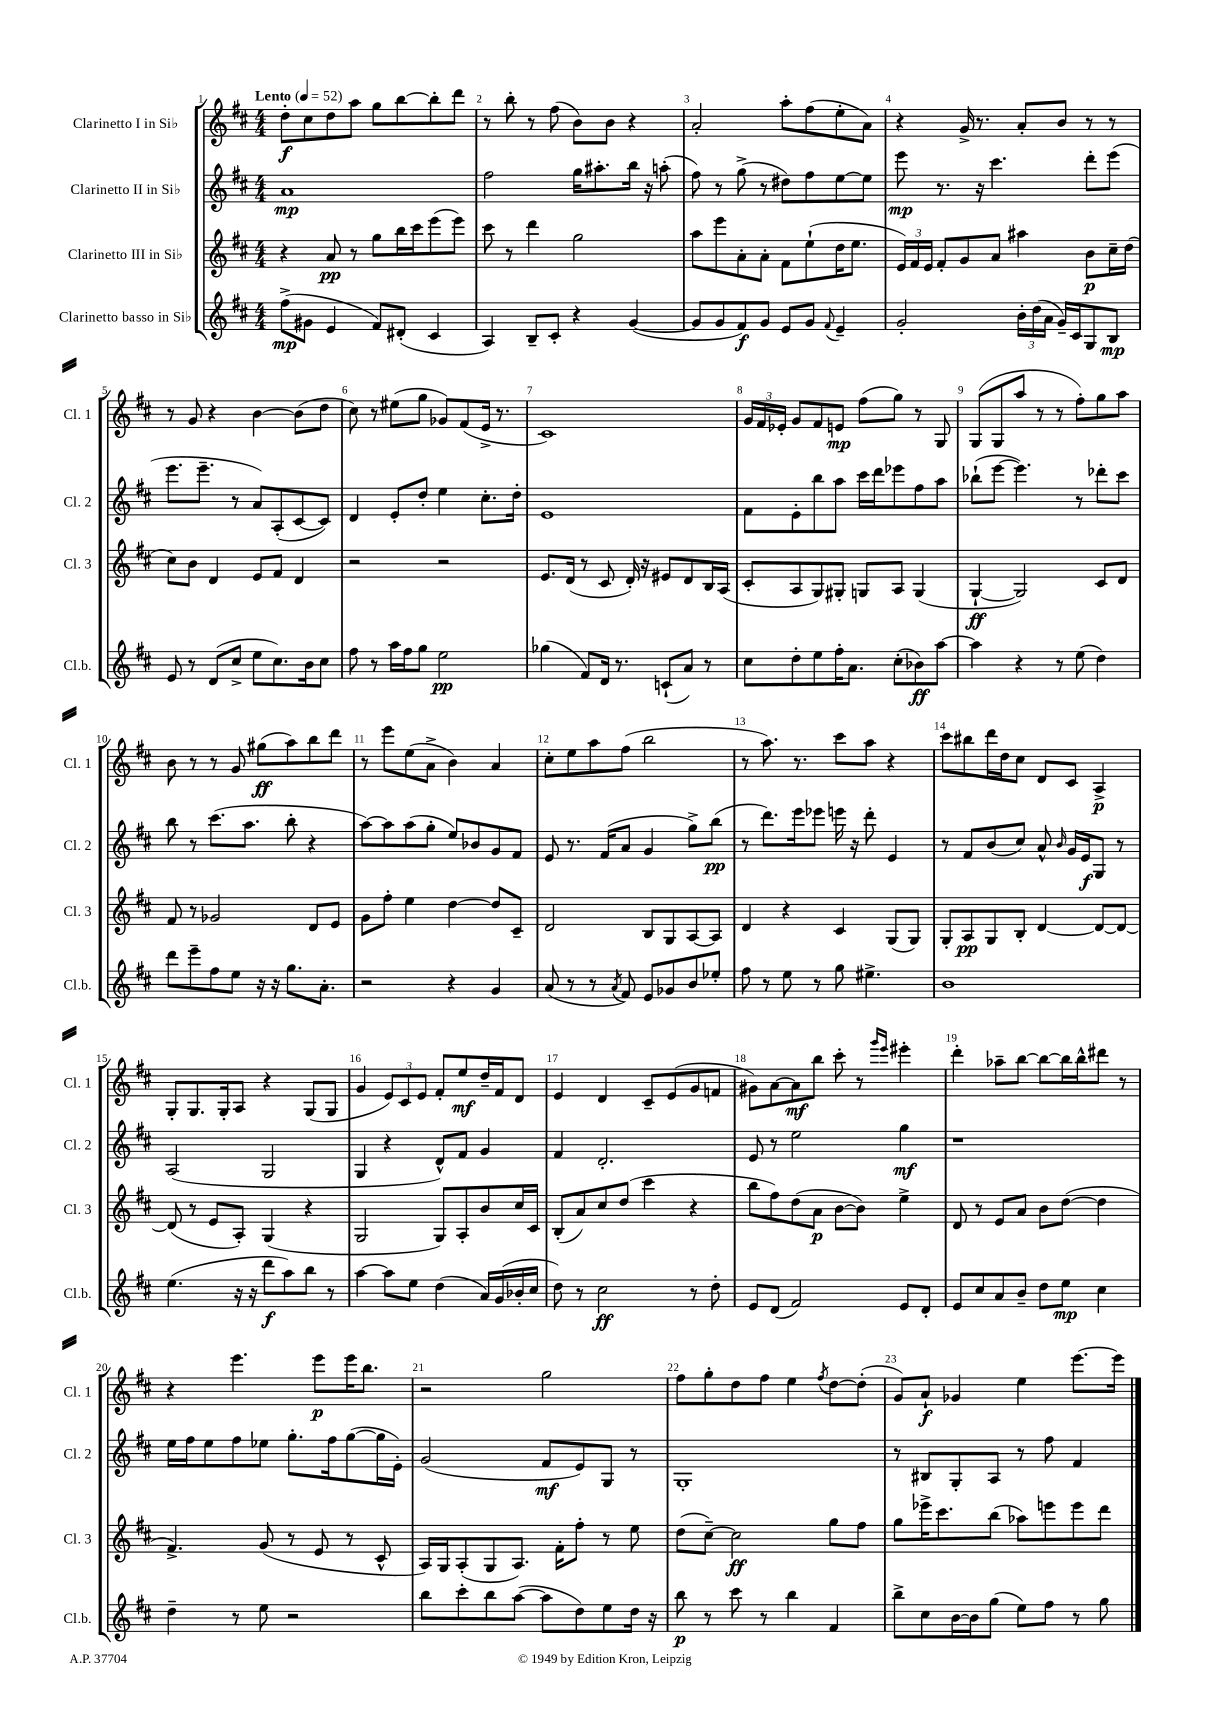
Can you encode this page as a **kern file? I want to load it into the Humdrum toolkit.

**kern	**dynam	**kern	**dynam	**kern	**dynam	**kern	**dynam
*part4	*part4	*part3	*part3	*part2	*part2	*part1	*part1
*staff4	*staff4	*staff3	*staff3	*staff2	*staff2	*staff1	*staff1
*I"Clarinetto basso in Si♭	*	*I"Clarinetto III in Si♭	*	*I"Clarinetto II in Si♭	*	*I"Clarinetto I in Si♭	*
*I'Cl.b.	*	*I'Cl. 3	*	*I'Cl. 2	*	*I'Cl. 1	*
*clefG2	*	*clefG2	*	*clefG2	*	*clefG2	*
*k[f#c#]	*	*k[f#c#]	*	*k[f#c#]	*	*k[f#c#]	*
*M4/4	*	*M4/4	*	*M4/4	*	*M4/4	*
*MM52	*	*MM52	*	*MM52	*	*MM52	*
=1	=1	=1	=1	=1	=1	=1	=1
!	!	!	!	!	!	!LO:TX:a:B:t=Lento	!
(8ff#^\L	mp	4r	.	1a	mp	8dd'\L	f
8g#X\J	.	.	.	.	.	8cc#\	.
4e/	.	8a/	pp	.	.	8dd\	.
.	.	8r	.	.	.	8aa\J	.
8f#/L)	.	8gg\L	.	.	.	8gg\L	.
(8d#X'/J	.	16bb\L	.	.	.	[8bb\	.
.	.	16ccc#\J	.	.	.	.	.
4c#/	.	(8eee\	.	.	.	8bb'\]	.
.	.	8eee\J)	.	.	.	8ddd\J	.
=2	=2	=2	=2	=2	=2	=2	=2
4A/)	.	8ccc#\	.	2ff#\	.	8r	.
.	.	8r	.	.	.	8bb'\	.
8B~/L	.	4ddd\	.	.	.	8r	.
8c#'/J	.	.	.	.	.	(8ff#\	.
4r	.	2gg\	.	16gg\KL	.	8b\L)	.
.	.	.	.	8.aa#X'\	.	.	.
.	.	.	.	.	.	8b\J	.
([4g/	.	.	.	16bb\Jk	.	4r	.
.	.	.	.	16r	.	.	.
.	.	.	.	(8aan'\	.	.	.
=3	=3	=3	=3	=3	=3	=3	=3
8g/L]	.	8aa\L	.	8ff#\)	.	2a'/	.
8g/	.	8eee\	.	8r	.	.	.
8f#/)	f	8a'\	.	(8gg^\	.	.	.
8g/J	.	8a'\J	.	8r	.	.	.
8e/L	.	8f#\L	.	8dd#X\L)	.	8aa'\L	.
8g/J	.	(8ee`\	.	8ff#\	.	(8ff#\	.
8qqf#/	.	.	.	.	.	.	.
4e~/	.	16dd\K	.	[8ee\	.	8ee'\	.
.	.	8.ee\J	.	.	.	.	.
.	.	.	.	8ee\J]	.	8a\J)	.
=4	=4	=4	=4	=4	=4	=4	=4
2g'/	.	24e/LL)	.	8eee\	mp	4r	.
.	.	24f#/	.	.	.	.	.
.	.	24e/JJ	.	.	.	.	.
.	.	8f#'/L	.	8.r	.	.	.
.	.	8g/	.	.	.	16g^/	.
.	.	.	.	16r	.	8.r	.
.	.	8a/J	.	4.ccc#\	.	.	.
24b'\LL	.	4aa#X\	.	.	.	8a'/L	.
(24dd\	.	.	.	.	.	.	.
24a\JJ	.	.	.	.	.	.	.
16g~/LL)	.	.	.	.	.	8b/J	.
16c#/J	.	.	.	.	.	.	.
8G/	.	8b\L	p	8ddd'\L	.	8r	.
8B/J	mp	16cc#~\L	.	(8eee\J	.	8r	.
.	.	(16dd\JJ	.	.	.	.	.
!!LO:LB:g=z
=5	=5	=5	=5	=5	=5	=5	=5
8e/	.	8cc#\L)	.	8.eee\L	.	8r	.
8r	.	8b\J	.	.	.	8g/	.
.	.	.	.	8.eee~\J	.	.	.
(8d/L	.	4d/	.	.	.	4r	.
8cc#^/J	.	.	.	8r	.	.	.
8ee\L	.	8e/L	.	8a/L)	.	[4b\	.
8.cc#\)	.	8f#/J	.	(8A'/	.	.	.
.	.	4d/	.	[8c#/	.	(8b\L]	.
16b\k	.	.	.	.	.	.	.
8cc#\J	.	.	.	8c#/J])	.	8dd\J	.
=6	=6	=6	=6	=6	=6	=6	=6
8ff#\	.	2r	.	4d/	.	8cc#\)	.
8r	.	.	.	.	.	8r	.
16aa\LL	.	.	.	8e'/L	.	(8ee#X\L	.
16ff#\J	.	.	.	.	.	.	.
8gg\J	.	.	.	8dd'/J	.	8gg\J	.
2ee\	pp	2r	.	4ee\	.	8g-X/L)	.
.	.	.	.	.	.	(8f#/	.
.	.	.	.	8.cc#'\L	.	16e^/Jk	.
.	.	.	.	.	.	8.r	.
.	.	.	.	16dd'\Jk	.	.	.
=7	=7	=7	=7	=7	=7	=7	=7
(4gg-X\	.	8.e/L	.	1e	.	1c#)	.
.	.	(16d/Jk	.	.	.	.	.
8f#/L)	.	8r	.	.	.	.	.
16d/Jk	.	8c#/	.	.	.	.	.
8.r	.	.	.	.	.	.	.
.	.	16d'/)	.	.	.	.	.
.	.	16r	.	.	.	.	.
(8cn`/L	.	8e#X/L	.	.	.	.	.
8a/J)	.	8d/	.	.	.	.	.
8r	.	16B/L	.	.	.	.	.
.	.	(16A/JJ	.	.	.	.	.
=8	=8	=8	=8	=8	=8	=8	=8
8cc#\L	.	8c#'/L	.	8f#\L	.	24g/LL	.
.	.	.	.	.	.	24f#/	.
.	.	.	.	.	.	24e-X'/JJ	.
8dd'\	.	8A/	.	8e'\	.	8g/L	.
8ee\	.	8G/)	.	8bb\	.	8f#/	.
16ff#'\K	.	8G#X'/J	.	8aa\J	.	8en/J	mp
8.a\J	.	.	.	.	.	.	.
.	.	8Gn/L	.	16ccc#\LL	.	(8ff#\L	.
.	.	.	.	16ddd\J	.	.	.
(8cc#'\L	.	8A/J	.	8eee-X\	.	8gg\J)	.
8b-X\)	ff	(4G/	.	8ff#\	.	8r	.
[8aa\J	.	.	.	8aa\J	.	8G/	.
=9	=9	=9	=9	=9	=9	=9	=9
4aa\]	.	[4G`/	ff	(8bb-X`\L	.	(8G/L	.
.	.	.	.	[8eee\J	.	8G/	.
4r	.	2G/])	.	4.eee\])	.	8aa/J	.
.	.	.	.	.	.	8r	.
8r	.	.	.	.	.	8r	.
(8ee\	.	.	.	8r	.	8ff#'\L)	.
4dd\)	.	8c#/L	.	8ddd-X'\L	.	8gg\	.
.	.	8d/J	.	8ccc#\J	.	8aa\J	.
!!LO:LB:g=z
=10	=10	=10	=10	=10	=10	=10	=10
8ddd\L	.	8f#/	.	8bb\	.	8b\	.
8eee~\	.	8r	.	8r	.	8r	.
8ff#\	.	2g-X/	.	(8.ccc#\L	.	8r	.
8ee\J	.	.	.	.	.	8g/	.
.	.	.	.	8.aa\J	.	.	.
16r	.	.	.	.	.	(8gg#X\L	ff
16r	.	.	.	.	.	.	.
8.gg\L	.	.	.	8bb'\	.	8aa\)	.
.	.	8d/L	.	4r	.	8bb\	.
8.a'\J	.	.	.	.	.	.	.
.	.	8e/J	.	.	.	8ddd\J	.
=11	=11	=11	=11	=11	=11	=11	=11
2r	.	8g\L	.	[8aa\L)	.	8r	.
.	.	8ff#'\J	.	8aa\]	.	8eee\L	.
.	.	4ee\	.	(8aa\	.	(8ee\	.
.	.	.	.	8gg'\J	.	8a^\J	.
4r	.	[4dd\	.	8ee/L)	.	4b\)	.
.	.	.	.	8b-X/	.	.	.
4g/	.	8dd/L]	.	8g/	.	4a/	.
.	.	8c#~/J	.	8f#/J	.	.	.
=12	=12	=12	=12	=12	=12	=12	=12
(8a/	.	2d/	.	8e/	.	8cc#'\L	.
8r	.	.	.	8.r	.	8ee\	.
8r	.	.	.	.	.	8aa\	.
.	.	.	.	(16f#/KL	.	.	.
8qa/	.	.	.	.	.	.	.
8f#/)	.	.	.	8a/J	.	(8ff#\J	.
8e/L	.	8B/L	.	4g/	.	2bb\	.
8g-X/	.	8G/	.	.	.	.	.
8b/	.	[8A/	.	8gg^\L)	.	.	.
8ee-X'/J	.	8A/J]	.	(8bb\J	pp	.	.
=13	=13	=13	=13	=13	=13	=13	=13
8ff#\	.	4d/	.	8r	.	8r	.
8r	.	.	.	8.ddd\L)	.	8.aa\)	.
8ee\	.	4r	.	.	.	.	.
.	.	.	.	16eee\k	.	8.r	.
8r	.	.	.	8eee-X\J	.	.	.
8gg\	.	4c#/	.	16eeen\	.	8ccc#\L	.
.	.	.	.	16r	.	.	.
4.ee#X^\	.	.	.	8ddd'\	.	8aa\J	.
.	.	(8G/L	.	4e/	.	4r	.
.	.	8G/J)	.	.	.	.	.
=14	=14	=14	=14	=14	=14	=14	=14
1b	.	8G'/L	.	8r	.	8ccc#\L	.
.	.	8A/	pp	8f#/L	.	8bb#X\	.
.	.	8G/	.	(8b/	.	16ddd\L	.
.	.	.	.	.	.	16dd\J	.
.	.	8B'/J	.	8cc#/J)	.	8cc#\J	.
.	.	[4d/	.	8a^^/	.	8d/L	.
.	.	.	.	16qqb/	.	.	.
.	.	.	.	16g/LL	.	8c#/J	.
.	.	.	.	16e/J	f	.	.
.	.	8d/L_	.	8G/J	.	4A^/	p
.	.	8d/J_	.	8r	.	.	.
!!LO:LB:g=z
=15	=15	=15	=15	=15	=15	=15	=15
(4.ee\	.	(8d/]	.	(2A/	.	8G'/L	.
.	.	8r	.	.	.	8.G/	.
.	.	8e/L	.	.	.	.	.
.	.	.	.	.	.	16G'/k	.
16r	.	8A'/J)	.	.	.	8A/J	.
16r	.	.	.	.	.	.	.
8ddd\L	f	(4G/	.	2G/	.	4r	.
8aa\)	.	.	.	.	.	.	.
8bb\J	.	4r	.	.	.	(8G/L	.
8r	.	.	.	.	.	8G/J	.
=16	=16	=16	=16	=16	=16	=16	=16
[4aa\	.	2G/	.	4G/	.	4g/	.
8aa\L]	.	.	.	4r	.	12e/L)	.
.	.	.	.	.	.	12c#/	.
8ee\J	.	.	.	.	.	.	.
.	.	.	.	.	.	12e/J	.
(4dd\	.	8G/L)	.	8d^^/L)	.	8f#'/L	.
.	.	8A'/	.	8f#/J	.	8ee/	mf
16a/LL)	.	8b/	.	4g/	.	16dd~/L	.
(16g/	.	.	.	.	.	16f#/J	.
16b-X'/	.	16cc#/L	.	.	.	8d/J	.
16cc#/JJ	.	16c#/JJ	.	.	.	.	.
=17	=17	=17	=17	=17	=17	=17	=17
8dd\)	.	(8B'/L	.	4f#/	.	4e/	.
8r	.	8a/)	.	.	.	.	.
2cc#\	ff	8cc#/	.	2.d'/	.	4d/	.
.	.	(8dd/J	.	.	.	.	.
.	.	4ccc#\	.	.	.	8c#~/L	.
.	.	.	.	.	.	(8e/	.
8r	.	4r	.	.	.	8g/	.
8dd'\	.	.	.	.	.	8fn/J	.
=18	=18	=18	=18	=18	=18	=18	=18
8e/L	.	8bb\L	.	8e/	.	8g#X\L)	.
(8d/J	.	8ff#\)	.	8r	.	[8a\	.
2f#/)	.	(8dd\	.	2ee\	.	8a\]	mf
.	.	8a\J	p	.	.	8bb\J	.
.	.	[8b\L	.	.	.	8ccc#'\	.
.	.	8b\J])	.	.	.	8r	.
.	.	.	.	.	.	16qqggg/LL	.
.	.	.	.	.	.	16qqeee/JJ	.
8e/L	.	4ee^\	.	4gg\	mf	4eee#X'\	.
8d'/J	.	.	.	.	.	.	.
=19	=19	=19	=19	=19	=19	=19	=19
8e/L	.	8d/	.	1r	.	4ddd'\	.
8cc#/	.	8r	.	.	.	.	.
8a/	.	8e/L	.	.	.	8aa-X~\L	.
8b~/J	.	8a/J	.	.	.	[8bb\J	.
8dd\L	.	8b\L	.	.	.	8bb\L_	.
8ee\J	mp	([8dd\J	.	.	.	16bb\L]	.
.	.	.	.	.	.	16bb^^\J	.
4cc#\	.	4dd\]	.	.	.	8ddd#X\J	.
.	.	.	.	.	.	8r	.
!!LO:LB:g=z
=20	=20	=20	=20	=20	=20	=20	=20
4dd~\	.	4.f#^/)	.	16ee\LL	.	4r	.
.	.	.	.	16ff#\J	.	.	.
.	.	.	.	8ee\	.	.	.
8r	.	.	.	8ff#\	.	4.eee\	.
8ee\	.	(8g/	.	8ee-X\J	.	.	.
2r	.	8r	.	8.gg'\L	.	.	.
.	.	8e/	.	.	.	8eee\L	p
.	.	.	.	16ff#\k	.	.	.
.	.	8r	.	([8gg\	.	16eee\K	.
.	.	.	.	.	.	8.bb\J	.
.	.	8c#^^/	.	16gg\L]	.	.	.
.	.	.	.	16e'\JJ)	.	.	.
=21	=21	=21	=21	=21	=21	=21	=21
8bb\L	.	16A/LL)	.	(2g/	.	2r	.
.	.	16G/J	.	.	.	.	.
8ccc#'\	.	(8A'/	.	.	.	.	.
8bb\	.	8G/	.	.	.	.	.
([8aa\J	.	8.A/J)	.	.	.	.	.
8aa\L]	.	.	.	8f#/L	mf	2gg\	.
.	.	16f#'\KL	.	.	.	.	.
8dd\)	.	8ff#'\J	.	8e/)	.	.	.
8ee\	.	8r	.	8G/J	.	.	.
16dd\Jk	.	8ee\	.	8r	.	.	.
16r	.	.	.	.	.	.	.
=22	=22	=22	=22	=22	=22	=22	=22
8bb\	p	(8dd\L	.	1G'	.	8ff#\L	.
8r	.	[8cc#~\J)	.	.	.	8gg'\	.
8ccc#\	.	2cc#\]	ff	.	.	8dd\	.
8r	.	.	.	.	.	8ff#\J	.
4bb\	.	.	.	.	.	4ee\	.
.	.	.	.	.	.	8qff#/	.
4f#/	.	8gg\L	.	.	.	[8dd\L	.
.	.	8ff#\J	.	.	.	(8dd'\J]	.
=23	=23	=23	=23	=23	=23	=23	=23
8bb^\L	.	8gg\L	.	8r	.	8g/L)	.
8cc#\	.	16eee-X^\K	.	8B#X/L	.	8a`/J	f
.	.	8.ccc#\	.	.	.	.	.
[16b\L	.	.	.	8G'/	.	4g-X/	.
16b\J]	.	.	.	.	.	.	.
(8gg\J	.	(8bb\J	.	8A/J	.	.	.
8ee\L)	.	8aa-X\L)	.	8r	.	4ee\	.
8ff#\J	.	8eeen\	.	8ff#\	.	.	.
8r	.	8eee\	.	4f#/	.	[8.eee\L	.
8gg\	.	8ddd\J	.	.	.	.	.
.	.	.	.	.	.	16eee\Jk]	.
==	==	==	==	==	==	==	==
*-	*-	*-	*-	*-	*-	*-	*-
